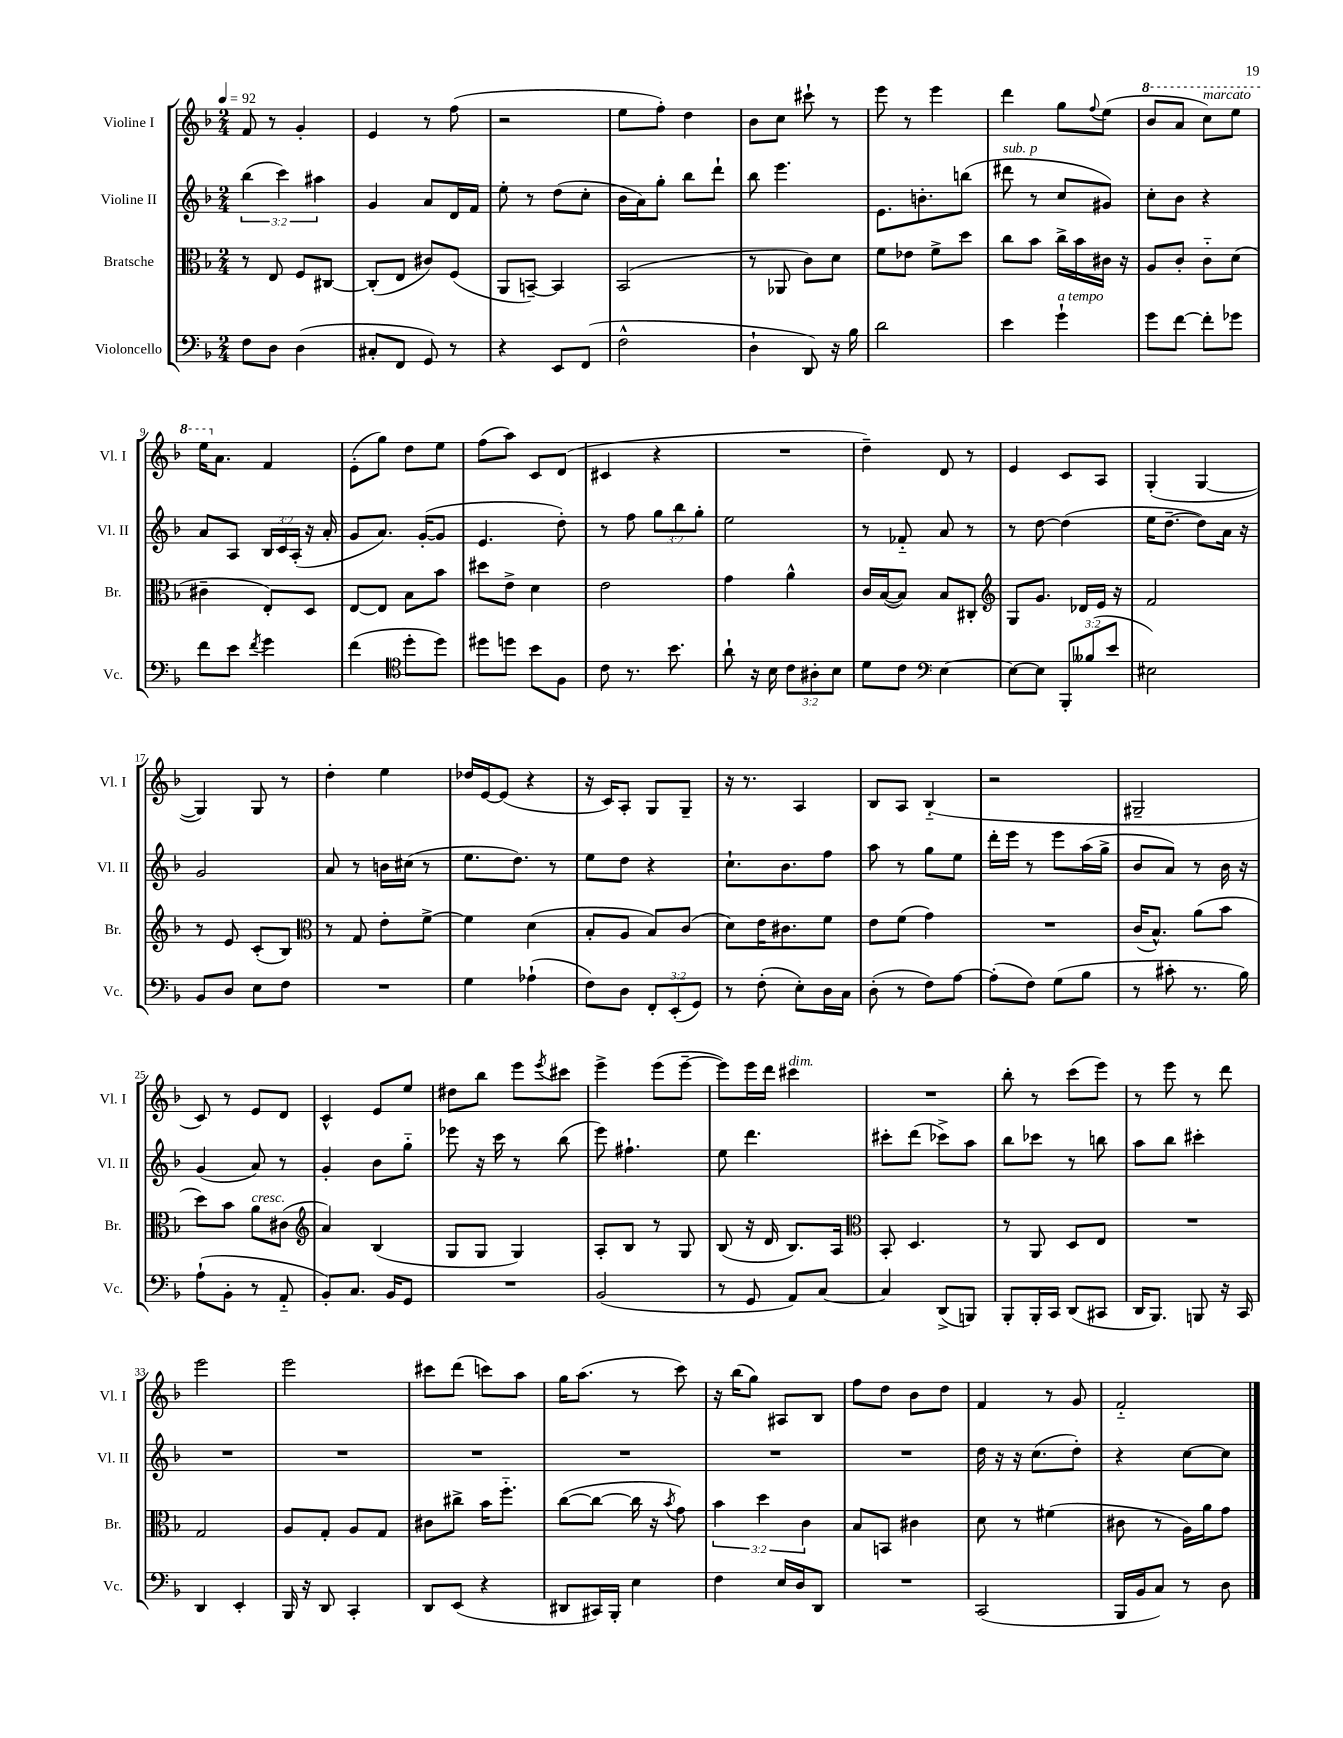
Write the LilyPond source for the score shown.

<<
\new StaffGroup <<
\new Staff = "s0" \with { instrumentName = "Violine I" shortInstrumentName = "Vl. I" } {
    \clef treble \key f \major \numericTimeSignature \time 2/4 \tempo 4 = 92
    f'8 r8 g'4-. |
    e'4 r8 f''8( |
    r2 |
    e''8 f''8-.) d''4 |
    bes'8 c''8 cis'''8-! r8 |
    e'''8 r8 e'''4 |
    d'''4 g''8 \appoggiatura { f''8 } e''8( |
    \ottava #1 bes''8 a''8 c'''8^\markup { \italic "marcato" }) e'''8 |
    e'''16 \ottava #0 a'8. f'4 |
    e'8-.( g''8) d''8 e''8 |
    f''8( a''8) c'8 d'8( |
    cis'4 r4 |
    R2 |
    d''4--) d'8 r8 |
    e'4 c'8 a8 |
    g4-.( g4~ |
    g4) g8 r8 |
    d''4-. e''4 |
    des''16 e'16~ e'8( r4 |
    r16 c'16) a8-. g8 g8-- |
    r16 r8. a4 |
    bes8 a8 bes4-_( |
    r2 |
    gis2-- |
    c'8) r8 e'8 d'8 |
    c'4-^ e'8 e''8 |
    dis''8 bes''8 e'''8 \acciaccatura { e'''8 } cis'''8 |
    e'''4-> e'''8( e'''8~-- |
    e'''8) e'''16 d'''16 cis'''4^\markup { \italic "dim." } |
    R2 |
    bes''8-. r8 c'''8( e'''8) |
    r8 e'''8 r8 d'''8 |
    e'''2 |
    e'''2 |
    cis'''8 d'''8( c'''8) a''8 |
    g''16 a''8.( r8 c'''8) |
    r16 bes''16( g''8) ais8 bes8 |
    f''8 d''8 bes'8 d''8 |
    f'4 r8 g'8 |
    f'2-_ \bar "|." |
}
\new Staff = "s1" \with { instrumentName = "Violine II" shortInstrumentName = "Vl. II" } {
    \clef treble \key f \major \numericTimeSignature \time 2/4 \override Staff.TupletNumber.text = #tuplet-number::calc-fraction-text
    \tuplet 3/2 { bes''4( c'''4) ais''4 } |
    g'4 a'8 d'16 f'16 |
    e''8-. r8 d''8( c''8-. |
    bes'16 a'16) g''8-. bes''8 d'''8-! |
    bes''8 e'''4. |
    e'8. b'8.-. b''8( |
    dis'''8^\markup { \italic "sub. p" } r8 c''8 gis'8) |
    c''8-. bes'8 r4 |
    a'8 a8 \tuplet 3/2 { bes16 c'16 a16-.( } r16 a'16-. |
    g'8 a'8.) g'16~-.( g'8 |
    e'4. d''8-.) |
    r8 f''8 \tuplet 3/2 { g''8 bes''8 g''8-. } |
    e''2 |
    r8 fes'8-_ a'8 r8 |
    r8 d''8~ d''4( |
    e''16 d''8.~-- d''8) a'16 r16 |
    g'2 |
    a'8 r8 b'16 cis''16( r8 |
    e''8. d''8.) r8 |
    e''8 d''8 r4 |
    c''8.-! bes'8. f''8 |
    a''8 r8 g''8 e''8 |
    d'''16-. e'''16 r8 e'''8 a''16( g''16-> |
    bes'8 a'8) r8 bes'16 r16 |
    g'4( a'8) r8 |
    g'4-. bes'8 g''8-_ |
    ees'''8 r16 c'''16 r8 bes''8( |
    e'''8) fis''4.-! |
    e''8 d'''4. |
    cis'''8-. d'''8( ces'''8->) a''8 |
    bes''8 ces'''8 r8 b''8 |
    a''8 bes''8 cis'''4-. |
    R2 |
    R2 |
    R2 |
    R2 |
    R2 |
    R2 |
    d''16 r16 r16 c''8.( d''8-.) |
    r4 c''8~ c''8 \bar "|." |
}
\new Staff = "s2" \with { instrumentName = "Bratsche" shortInstrumentName = "Br." } {
    \clef alto \key f \major \numericTimeSignature \time 2/4 \override Staff.TupletNumber.text = #tuplet-number::calc-fraction-text
    r8 e8 f8 cis8~ |
    cis8-.( e8 cis'8) f8( |
    a,8 b,8~--) b,4 |
    bes,2( |
    r8 aes,8 c'8) d'8 |
    f'8 ees'8 f'8-> d''8 |
    c''8 bes'8 c''16-> bes'16 cis'16 r16 |
    a8 c'8-. c'8-_ d'8( |
    cis'4-- e8-.) d8 |
    e8~ e8 bes8 bes'8 |
    dis''8 e'8-> d'4 |
    e'2 |
    g'4 a'4-^ |
    c'16 bes16~( bes8) bes8 cis8-. |
    \clef treble g8 g'8. des'16 e'16 r16 |
    f'2 |
    r8 e'8 c'8-.( bes8) |
    \clef alto r8 g8 e'8-. f'8~-> |
    f'4 d'4( |
    bes8-. a8 bes8) c'8( |
    d'8) e'16 cis'8. f'8 |
    e'8 f'8( g'4) |
    R2 |
    c'16( bes8.-^) a'8( bes'8 |
    d''8) bes'8 a'8^\markup { \italic "cresc." } cis'8( |
    \clef treble a'4) bes4( |
    g8 g8 g4) |
    a8-. bes8 r8 g8 |
    bes8( r16 d'16 bes8.) a16 |
    \clef alto bes,8-. d4. |
    r8 a,8 d8 e8 |
    R2 |
    g2 |
    a8 g8-. a8 g8 |
    cis'8 cis''8-> bes'16 f''8.-_ |
    c''8~( c''8~ c''16 r16 \acciaccatura { bes'8 } g'8) |
    \tuplet 3/2 { bes'4 d''4 c'4 } |
    bes8 b,8 cis'4 |
    d'8 r8 fis'4( |
    cis'8 r8 a16) a'16 g'8 \bar "|." |
}
\new Staff = "s3" \with { instrumentName = "Violoncello" shortInstrumentName = "Vc." } {
    \clef bass \key f \major \numericTimeSignature \time 2/4 \override Staff.TupletNumber.text = #tuplet-number::calc-fraction-text
    f8 d8 d4( |
    cis8-. f,8 g,8) r8 |
    r4 e,8 f,8( |
    f2-^ |
    d4-! d,8) r16 bes16 |
    d'2 |
    e'4 g'4-!^\markup { \italic "a tempo" } |
    g'8 f'8~ f'8-. ges'8 |
    f'8 e'8 \acciaccatura { f'8 } g'4 |
    f'4( \clef tenor d''8-. d''8) |
    dis''8 d''8 bes'8 f8 |
    c'8 r8. bes'8. |
    a'8-! r16 bes16 \tuplet 3/2 { c'8 ais8-. bes8 } |
    d'8 c'8 \clef bass e4~ |
    e8~ e8 \tuplet 3/2 { bes,,8-. beses8( e'8 } |
    eis2) |
    bes,8 d8 e8 f8 |
    R2 |
    g4 aes4-!( |
    f8) d8 \tuplet 3/2 { f,8-. e,8-.( g,8) } |
    r8 f8-.( e8-.) d16 c16 |
    d8-.( r8 f8) a8~ |
    a8-.( f8) g8( bes8 |
    r8 cis'8-. r8. bes16) |
    a8-!( bes,8-. r8 a,8-_ |
    bes,8-.) c8. bes,16 g,8 |
    R2 |
    bes,2( |
    r8 g,8 a,8) c8~ |
    c4 d,8->( b,,8) |
    bes,,8-. bes,,16-. c,16 d,8( cis,8 |
    d,16 bes,,8.) b,,8 r16 c,16 |
    d,4 e,4-. |
    bes,,16 r16 d,8 c,4-. |
    d,8 e,8( r4 |
    dis,8 cis,16) bes,,16-. e4 |
    f4 e16 d16 d,8 |
    R2 |
    c,2( |
    bes,,16 bes,16 c8) r8 d8 \bar "|." |
}
>>
>>
